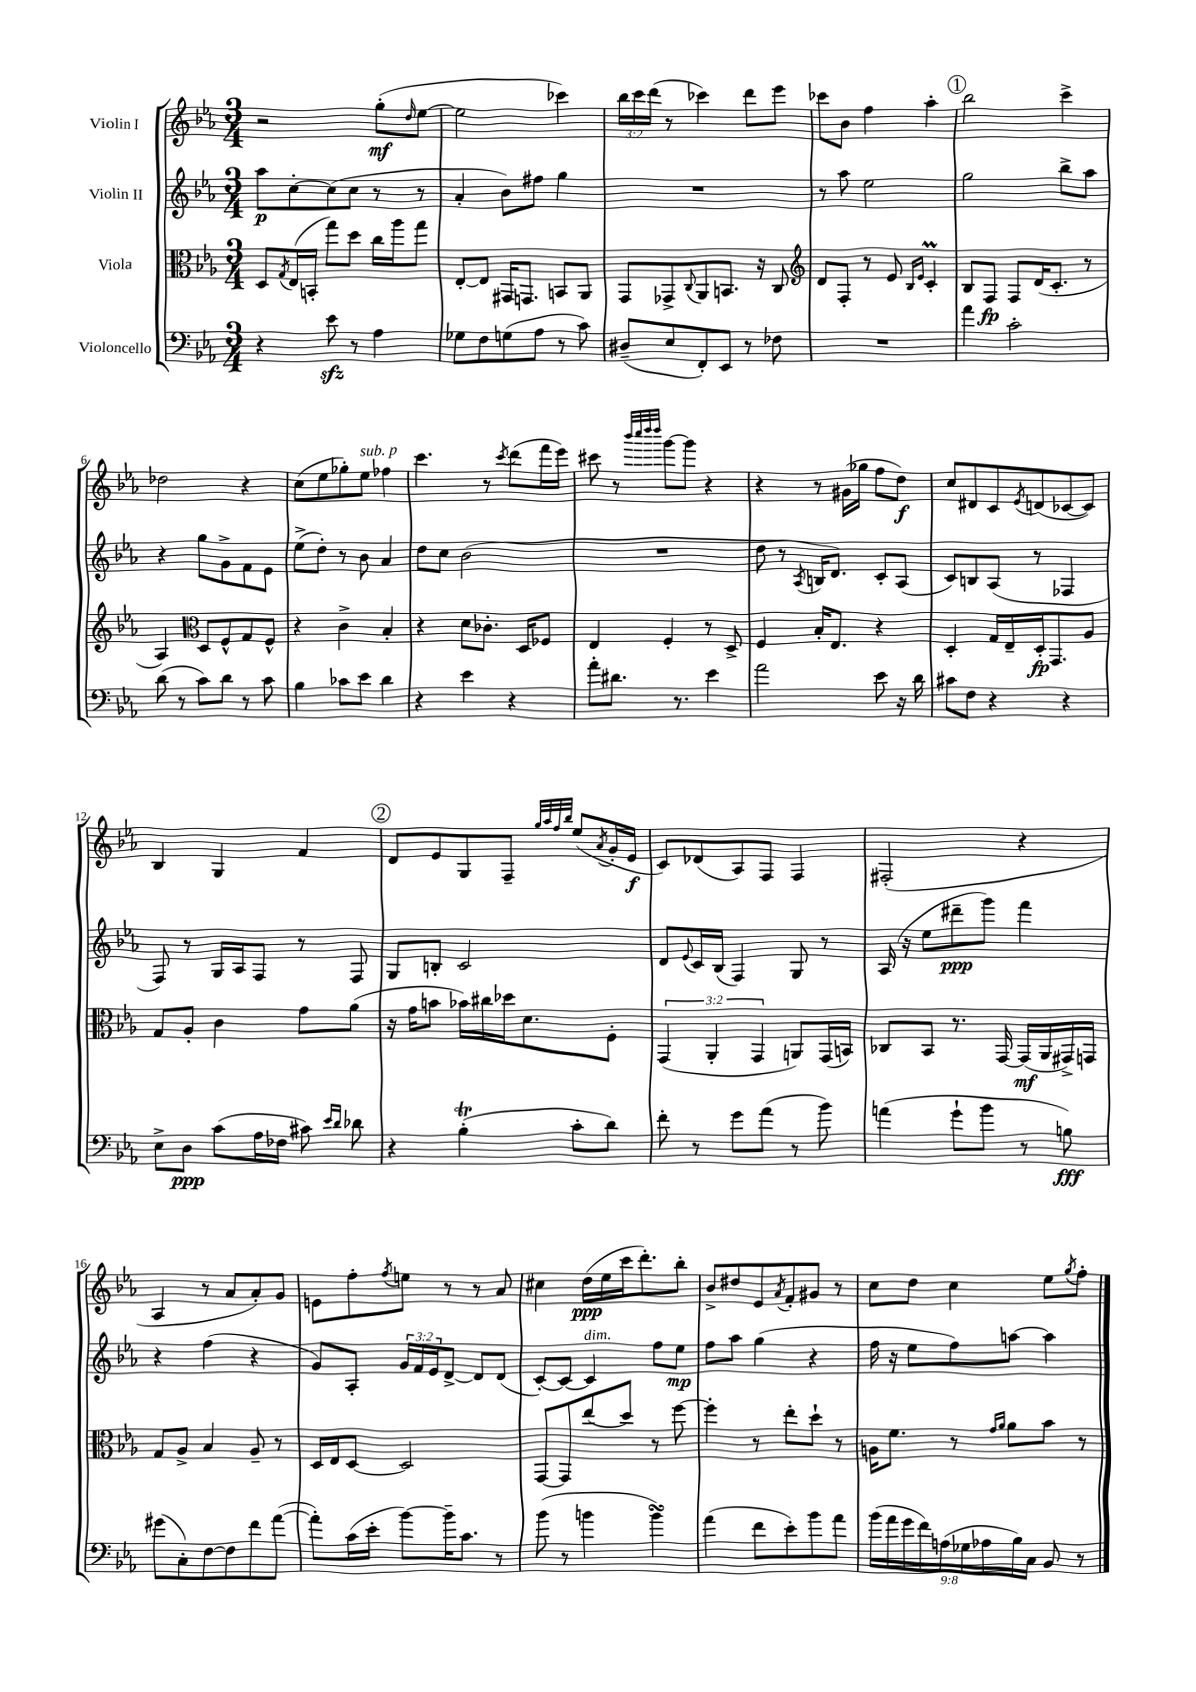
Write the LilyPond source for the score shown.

<<
\new StaffGroup <<
\new Staff = "s0" \with { instrumentName = "Violin I" } {
    \clef treble \key ees \major \numericTimeSignature \time 3/4 \override Staff.TupletNumber.text = #tuplet-number::calc-fraction-text
    r2 g''8-.\mf( \grace { d''16 } ees''8~ |
    ees''2 ces'''4) |
    \tuplet 3/2 { bes''16 c'''16 d'''16( } r8 ces'''4) d'''8 ees'''8 |
    ces'''8 bes'8 f''4 aes''4-. |
    \mark \markup { \circle "1" } bes''2 c'''4-> |
    des''2 r4 |
    c''8( ees''8 ges''8-.) ees''8^\markup { \italic "sub. p" } fes''4 |
    c'''4. r8 \acciaccatura { c'''8 } d'''8( f'''16 ees'''16) |
    cis'''8 r8 \grace { bes'''32 c''''32 d''''32 d''''32 } g'''8~ g'''8 r4 |
    r4 r8 gis'16( ges''16 f''8 d''8\f) |
    c''8 dis'8 c'8 \acciaccatura { ees'8 } d'8( ces'8~ ces'8) |
    bes4 g4 f'4 |
    \mark \markup { \circle "2" } d'8 ees'8 g8 f8-- \grace { g''32 aes''32 f''32 bes''32 } ees''8( \acciaccatura { aes'8 } g'16-. ees'16\f |
    c'8) des'8( aes8) f8 f4 |
    fis2-.( r4 |
    aes4 r8 aes'8 aes'8-.) g'8 |
    e'8 f''8-. \acciaccatura { f''8 } e''8 r8 r8 aes'8 |
    cis''4 d''16\ppp( ees''16 c'''16 d'''8.-.) bes''8-. |
    bes'8-> dis''8 ees'8 \acciaccatura { aes'8 } f'8-. gis'8 r8 |
    c''8 d''8 c''4 ees''8 \acciaccatura { g''8 } f''8-. \bar "|." |
}
\new Staff = "s1" \with { instrumentName = "Violin II" } {
    \clef treble \key ees \major \numericTimeSignature \time 3/4 \override Staff.TupletNumber.text = #tuplet-number::calc-fraction-text
    aes''8\p c''8~-. c''8( c''8 r8 r8 |
    aes'4-. bes'8) fis''8 g''4 |
    R2. |
    r8 aes''8 ees''2 |
    \mark \markup { \circle "1" } g''2 bes''8-> aes''8 |
    r4 g''8 g'8-> f'8 ees'8 |
    ees''8->( d''8-.) r8 bes'8 aes'4 |
    d''8 c''8 bes'2( |
    R2. |
    d''8 r8 \acciaccatura { aes8 } b16 d'8.) c'8-. aes8( |
    c'8) b8 aes8( r8 fes4 |
    f8) r8 g16 aes16 f8 r8 f8 |
    \mark \markup { \circle "2" } g8 b8-. c'2 |
    d'8 \appoggiatura { ees'8 } c'16 bes16( f4) g8 r8 |
    aes16( r16 ees''8 dis'''8--\ppp g'''8) f'''4 |
    r4 f''4( r4 |
    g'8) aes8-. \tuplet 3/2 { g'16 f'16 ees'16 } d'8~-> d'8 d'8( |
    c'8~-.) c'8~ c'4^\markup { \italic "dim." } f''8 ees''8\mp |
    f''8 aes''8 g''4( r4 |
    f''16 r16 ees''8 f''8) a''8~ a''4 \bar "|." |
}
\new Staff = "s2" \with { instrumentName = "Viola" } {
    \clef alto \key ees \major \numericTimeSignature \time 3/4 \override Staff.TupletNumber.text = #tuplet-number::calc-fraction-text
    d8 \acciaccatura { g8 } ees16( b,16-. g''8) d''8 c''16 aes''16 g''8 |
    ees8~-. ees8 gis,16 g,8. b,8 aes,8 |
    g,8 ges,8-> \appoggiatura { c8 } aes,8 b,8. r16 c8 |
    \clef treble d'8 f8-. r8 ees'8 \grace { bes16 ees'16 } c'4-.\prall |
    \mark \markup { \circle "1" } bes8 f8\fp f8 d'16( c'8.-. r8 |
    aes4) \clef alto d8 f8-^ g8 f8-^ |
    r4 c'4-> bes4-. |
    r4 d'8 ces'8.-. d16 fes8 |
    ees4 f4-. r8 d8-> |
    f4 bes16-. ees8. r4 |
    d4-. g16 ees16-- d16-.\fp g,8. aes8 |
    g8 aes8-. c'4 g'8 aes'8( |
    \mark \markup { \circle "2" } r16 g'16 b'8 bes'16) cis''16 des''16 d'8. f8-. |
    \tuplet 3/2 { g,4( aes,4-. g,4 } a,8) g,16( b,16) |
    ces8 bes,8 r8. g,16~ g,16\mf( aes,16 gis,16->) g,16 |
    g8 aes8-> bes4 aes8-- r8 |
    d16 ees16 d8~ d2 |
    g,8~ g,8 ees''8( d''8) r8 f''8~ |
    f''4-. r8 ees''8-. d''8-! r8 |
    a16 f'8. r8 \grace { g'16 aes'16 } aes'8 bes'8 r8 \bar "|." |
}
\new Staff = "s3" \with { instrumentName = "Violoncello" } {
    \clef bass \key ees \major \numericTimeSignature \time 3/4 \override Staff.TupletNumber.text = #tuplet-number::calc-fraction-text
    r4 ees'8\sfz r8 aes4 |
    ges8 f8 g8( aes8 r8 c'8) |
    dis8--( ees8 f,8-.) ees,8 r8 fes8 |
    R2. |
    \mark \markup { \circle "1" } aes'4 c'2-. |
    d'8( r8 c'8) d'8 r8 c'8 |
    bes4 ces'8 ees'8 d'4 |
    r4 ees'4 r4 |
    aes'8-. dis'8. r8. ees'4 |
    aes'2 ees'8 r16 d'16 |
    cis'8 f8 r4 r4 |
    ees8-> d8\ppp c'8( aes16 fes16 cis'8) \grace { ees'16 d'16 } des'8 |
    \mark \markup { \circle "2" } r4 bes4-.\trill( c'8-. d'8) |
    f'8-. r8 g'8 aes'8( r8 bes'8) |
    a'4( g'8-! bes'8 r8 b8\fff) |
    gis'8( c8-.) f8~ f8 f'8 aes'8~( |
    aes'8-.) c'16( ees'16-. bes'8~) bes'16-- c'8. r8 |
    bes'8( r8 b'4 b'4\turn) |
    aes'4( f'8 ees'8-.) bes'8 aes'8 |
    \tuplet 9/8 { bes'16( aes'16 g'16 f'16) a16( ges16 aes16 bes16) c16 } bes,8 r8 \bar "|." |
}
>>
>>
